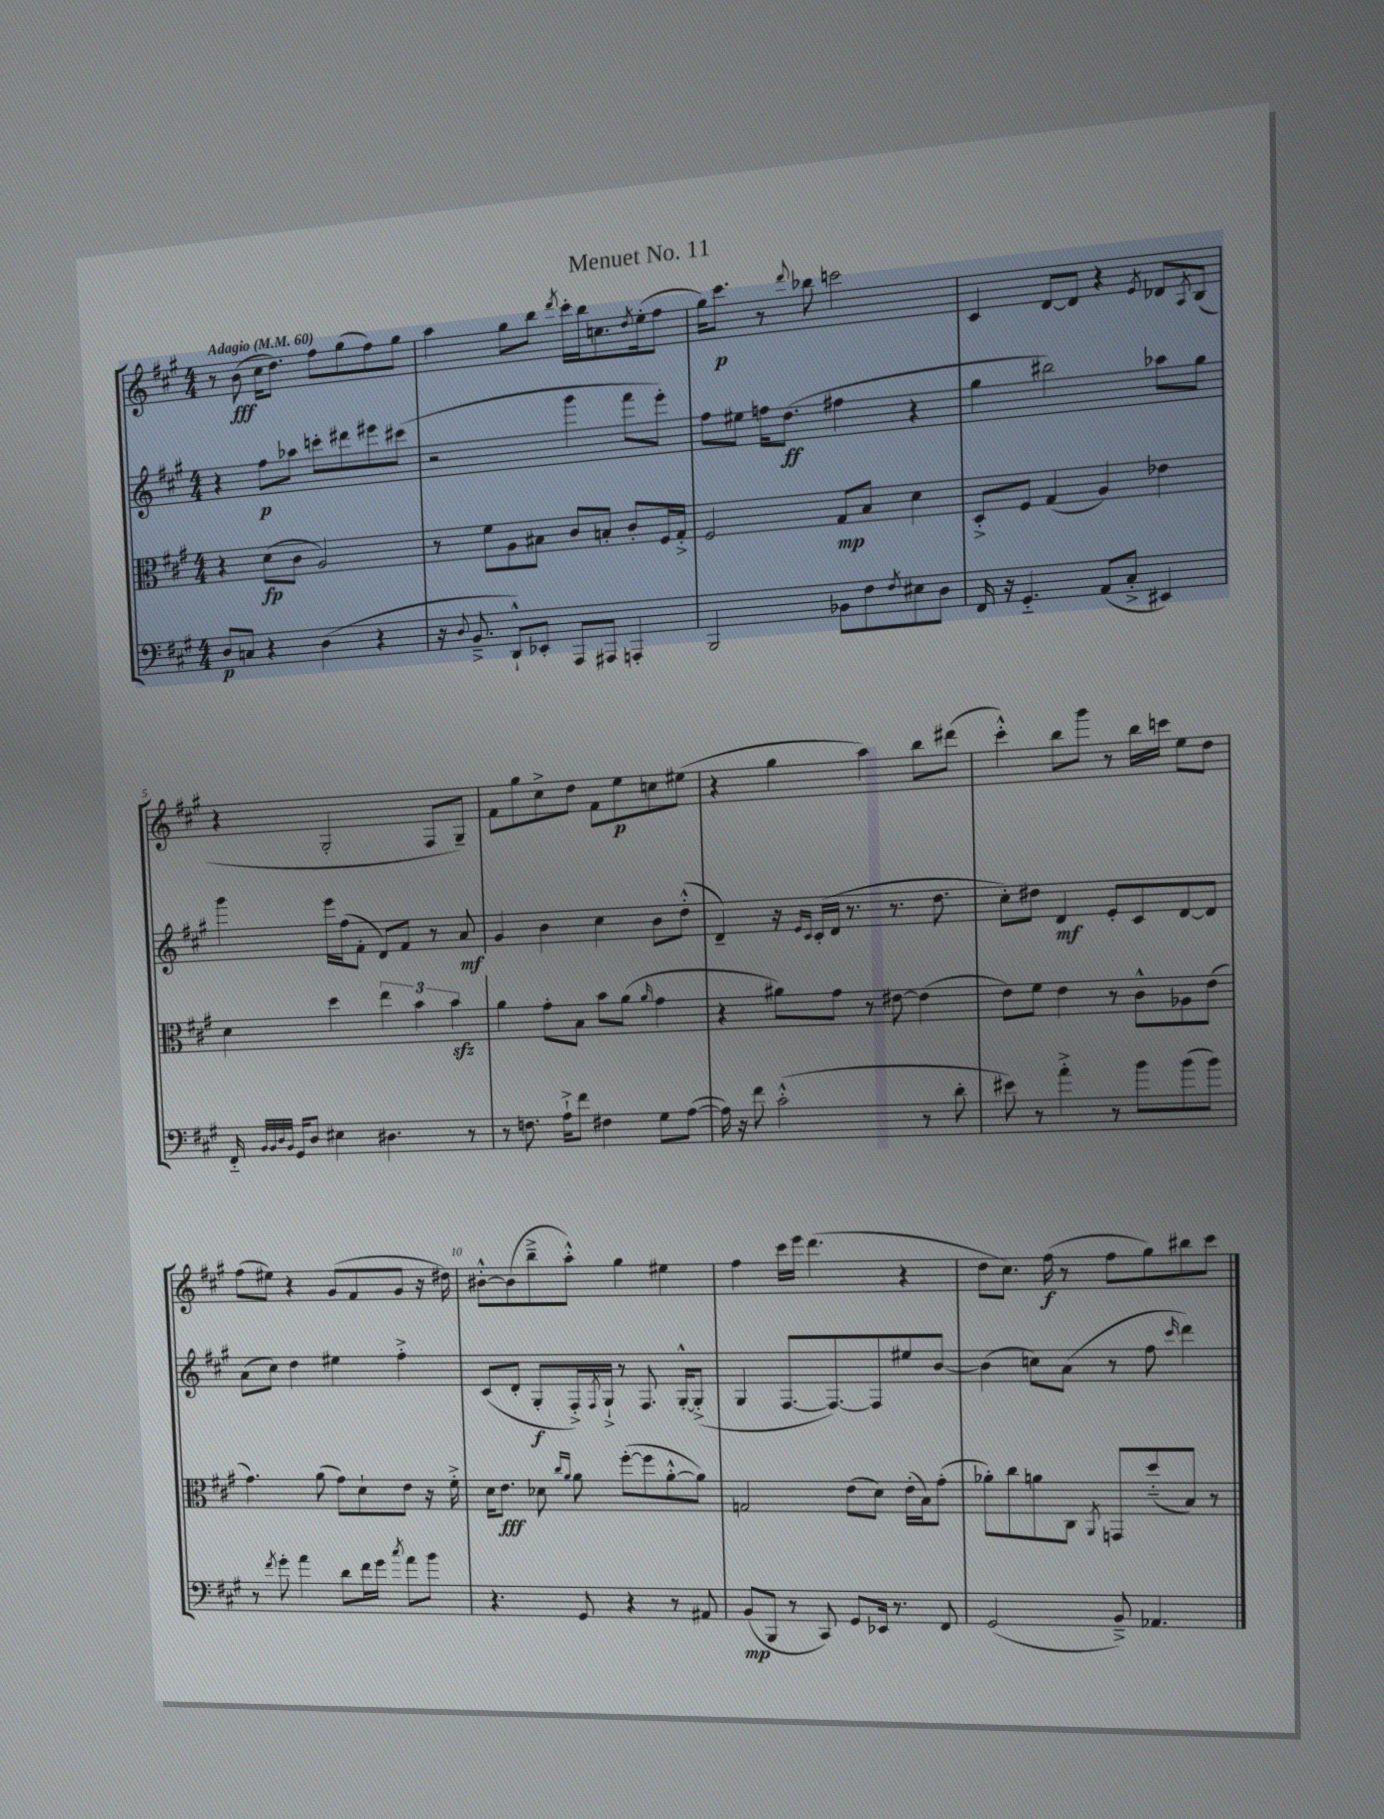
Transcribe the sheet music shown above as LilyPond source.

\header { title = "Menuet No. 11" }
<<
\new StaffGroup <<
\new Staff = "s0" {
    \clef treble \key a \major \numericTimeSignature \time 4/4 \tempo "Adagio" 4 = 60
    r8 b'8\fff( cis''16 d''8.) fis''8 gis''8( fis''8) gis''8 |
    a''4 gis''8 b''8 \acciaccatura { d'''8 } cis'''16-. b''16 c''8. \acciaccatura { d''8 } e''16-.( fis''8 |
    gis''16) cis'''8.\p r8 \appoggiatura { d'''8 } bes''8 c'''2 |
    cis'4 d'8~ d'8 r4 \acciaccatura { e'8 } des'8 \acciaccatura { a8 } b8( |
    r4 gis2-. fis8 gis8--) |
    fis'8 gis''8 cis''8-> d''8 fis'8 e''8\p c''8 eis''8( |
    r4 gis''4 a''4) b''8 dis'''8( |
    cis'''4-.-^) b''8 gis'''8 r8 b''16 c'''16 e''8 d''8 |
    fis''8( eis''8) r4 gis'8( fis'8 gis'8 r16 dis''16) |
    bis'8~-.-^ bis'8( b''8---> a''8-.-^) gis''4 eis''4 |
    fis''4 cis'''16 e'''16 d'''4.( r4 |
    d''8 cis''8.) fis''16\f( r8 fis''8 gis''8) bis''8 cis'''8 \bar "|." |
}
\new Staff = "s1" {
    \clef treble \key a \major \numericTimeSignature \time 4/4
    r4 fis''8\p aes''8 c'''8-. dis'''8 eis'''8 cis'''8( |
    r2 gis'''4 fis'''8 e'''8-.) |
    fis''8 eis''8 f''16 d''8.\ff( fis''4 r4 |
    gis''4 bis''2) aes''8 gis''8 |
    gis'''4 e'''16 fis''16( fis'8-. d'8) fis'8 r8 a'8\mf |
    gis'4 b'4 cis''4 b'8 d''8-.-^( |
    d'4--) r16 \grace { e'16 cis'16 } cis'16-.( d'16 r8. r8. d''8. |
    cis''8-.) dis''8 d'4\mf e'8-. cis'8 d'8~ d'8 |
    a'8( cis''8) d''4 eis''4 fis''4-.-> |
    cis'8( d'8-. gis8-.\f fis16-.->) \acciaccatura { fis8 } gis16-!-> r8 fis8. gis16~-.-^ gis8-.->( |
    gis4 fis8.~ fis8.~) fis8 eis''8 b'8~ |
    b'4( c''8) a'8( r8 fis''8 \grace { cis'''16 } d'''4) \bar "|." |
}
\new Staff = "s2" {
    \clef alto \key a \major \numericTimeSignature \time 4/4
    r4 d'8\fp( cis'8 a2) |
    r8 fis'8 a8 bis8 cis'8 b8-. cis'8-. fis16 gis16-.-> |
    fis2 gis8\mp b8 d'4 |
    d8-.-> fis8 gis4( a4) ees'4 |
    d'4 d''4 \tuplet 3/2 { e''4 b'4 b'4\sfz } |
    a'4 gis'8-. b8 b'8 a'8( \grace { a'16 } gis'4 |
    r4 ais'8) gis'8 r8 eis'8~ eis'4( |
    e'8) fis'8 e'4 r8 cis'8-^ aes8 e'8( |
    gis'4.) a'8( gis'8) d'8-! e'8 r16 fis'16-.-> |
    d'16 e'8.\fff des'8 \grace { cis''16 a'16 } a'8 fis''8~-.( fis''8 a'8~-.-^ a'8) |
    g2 e'8( d'8) e'16-.( b16) gis'8-.( |
    aes'8-.) cis''8 a'8 cis8 \acciaccatura { a,8 } g,8 d''8-_( b8) r8 \bar "|." |
}
\new Staff = "s3" {
    \clef bass \key a \major \numericTimeSignature \time 4/4
    d8\p c8 r4 d4( r4 |
    r16 \appoggiatura { d8 } b,8.---> d,8-!-^) ees,8-. a,,8 ais,,8 a,,4-. |
    b,,2 bes,8 fis8 \acciaccatura { fis8 } eis8 d8 |
    fis,16 r16 gis,4.-_ a,8( cis8-.-> eis,4) |
    fis,16-_ \grace { b,32 b,32 d32 b,32 } gis,16 d8 eis4 dis4. r8 |
    r8 f8. a16-!-> fis'8 fis4 gis8 a8~( |
    a16) r16 fis'8 cis'2-.-^( r8 d'8-. |
    eis'8) r8 a'4-.-> r8 b'8 b'8( b'8) |
    r8 \acciaccatura { fis'8 } gis'8-. a'4 d'8 fis'16 gis'16 \acciaccatura { cis''8 } a'8 b'8 |
    r4. gis,8 r4 r8 ais,8 |
    b,8\mp( b,,8 r8 cis,8) gis,8 ees,16 r8. fis,8 |
    gis,2( b,8--->) aes,4. \bar "|." |
}
>>
>>
\layout { \context { \Score \override BarNumber.break-visibility = ##(#f #t #t) barNumberVisibility = #(every-nth-bar-number-visible 5) } }
